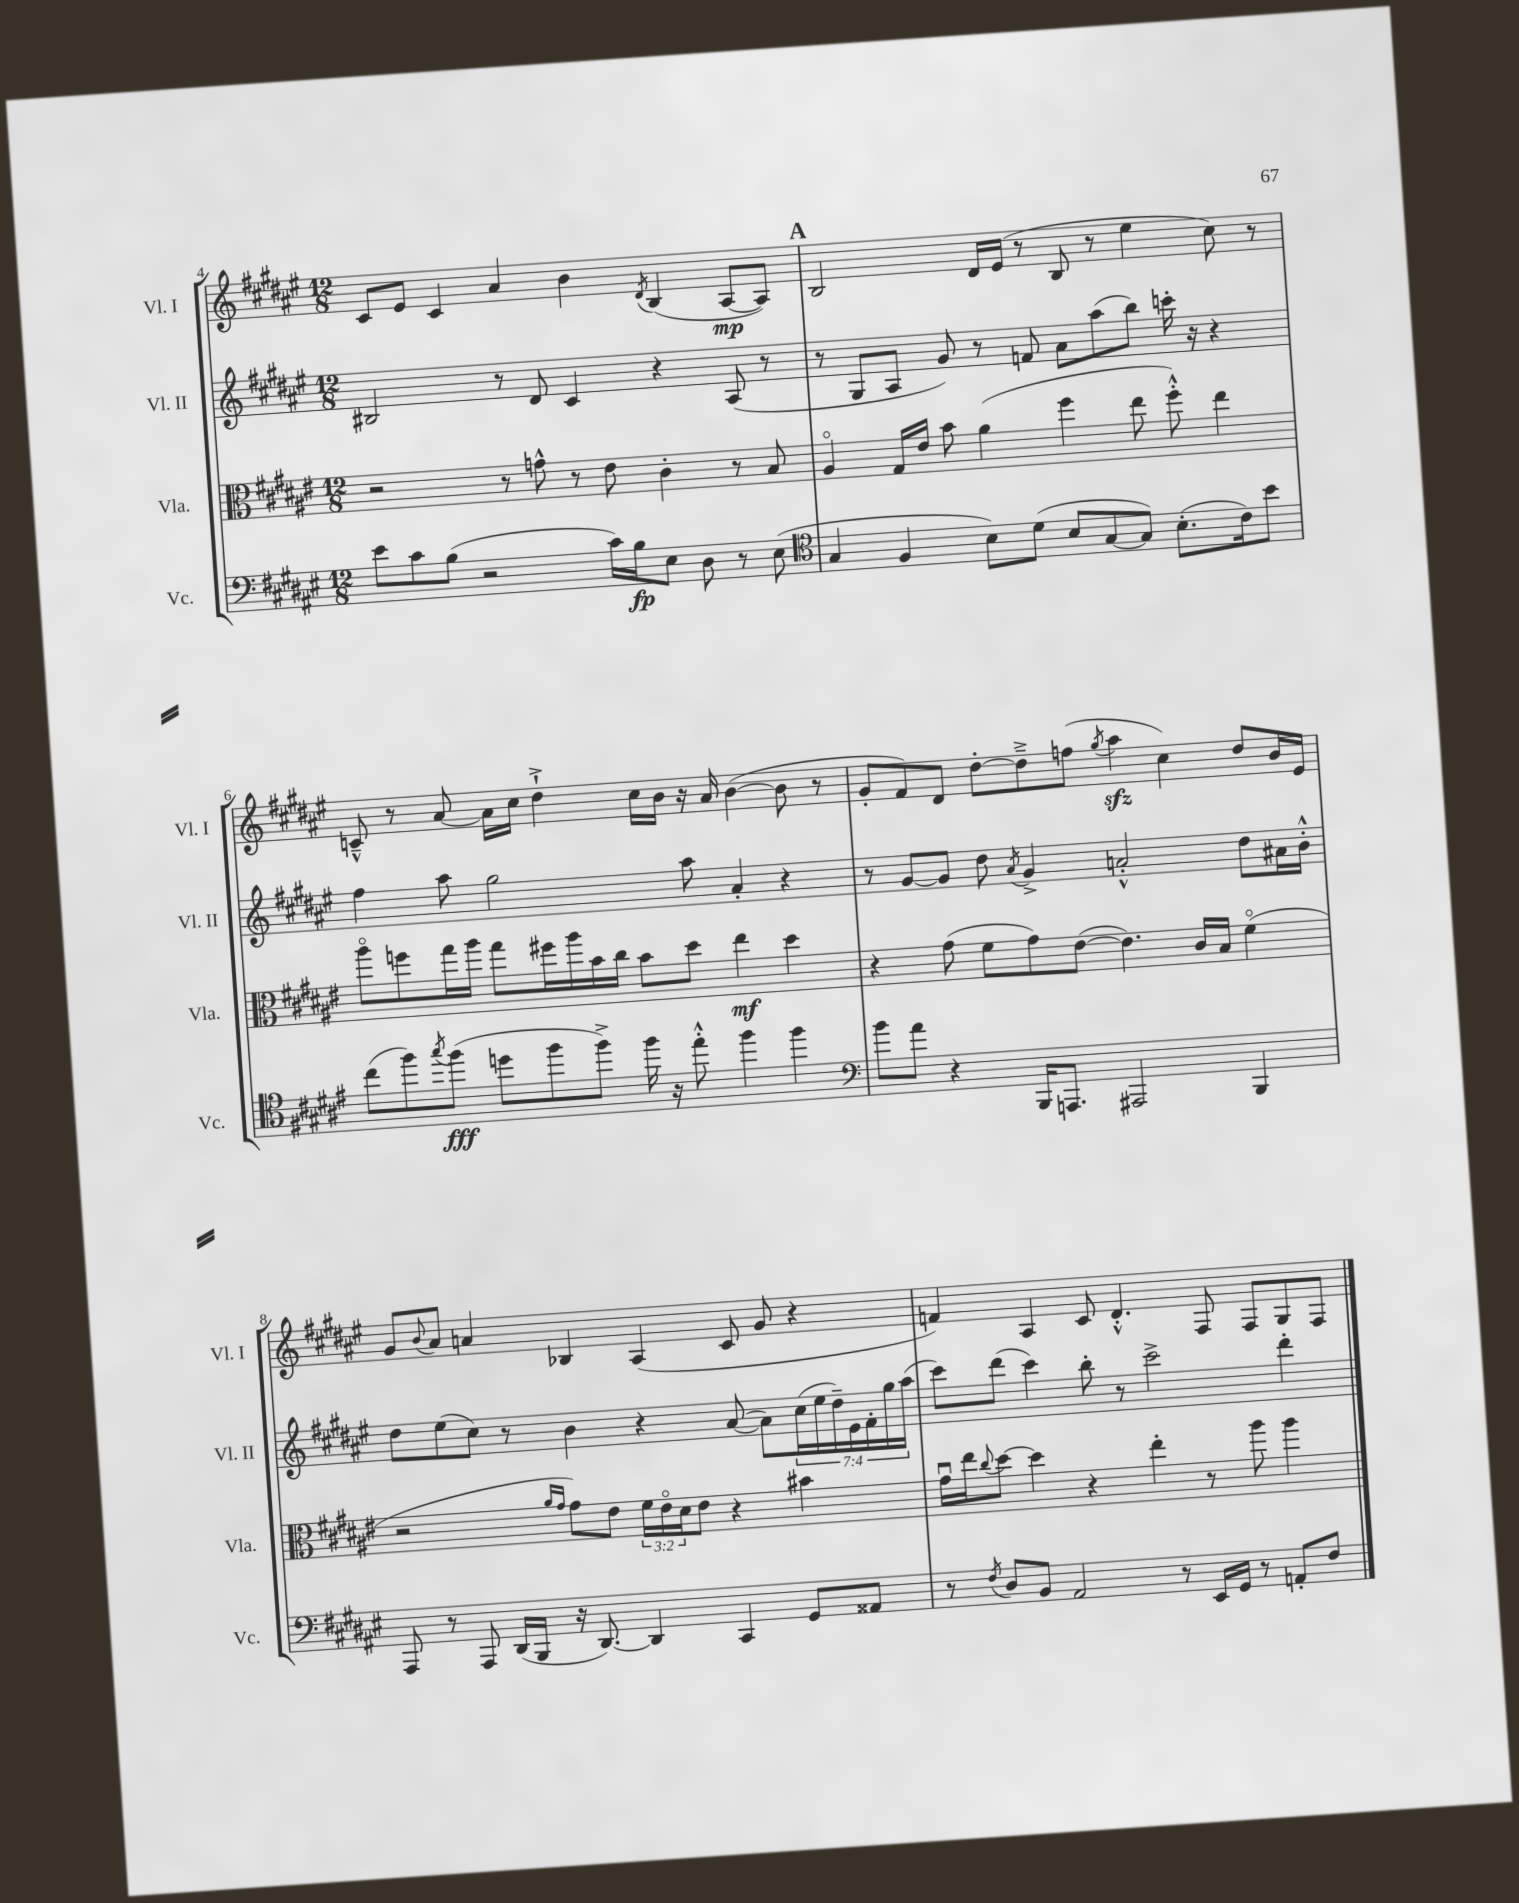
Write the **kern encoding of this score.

**kern	**kern	**kern	**kern
*staff4	*staff3	*staff2	*staff1
*clefF4	*clefC3	*clefG2	*clefG2
*k[f#c#g#d#a#e#]	*k[f#c#g#d#a#e#]	*k[f#c#g#d#a#e#]	*k[f#c#g#d#a#e#]
*M12/8	*M12/8	*M12/8	*M12/8
8e#	2r	2B#	8c#
8c#	.	.	8e#
(8B	.	.	4c#
2r	.	.	.
.	8r	8r	4a#
.	8g^^	8d#	.
.	8r	4c#	4b
16c#)	8e#	.	.
16B	.	.	.
.	.	.	8qd#
8E#	4c#'	4r	(4B
8D#	.	.	.
8r	8r	(8A#	[8A#
(8E#	8B	8r	8A#])
=	=	=	=
*clefC4	*	*	*
4G#	4A#o	8r	2B
.	.	8G#	.
4F#	16G#	8A#	.
.	16e#	.	.
.	8b	8g#)	.
8B)	(4a#	8r	16d#
.	.	.	(16e#
(8d#	.	8f	8r
8B	4ff#	8a#	8B
[8G#	.	(8aa#	8r
8G#])	8ee#	8bb)	4ee#
(8.B'	8ff#'^^)	16ccc'	.
.	.	16r	.
.	4ee#	4r	8cc#)
16c#)	.	.	.
8b	.	.	8r
=	=	=	=
(8cc#	8aa#o	4ff#	8c~^^
8ff#)	8ff	.	8r
8qgg#	.	.	.
(8ff#	16gg#	8aa#	[8a#
.	16aa#	.	.
8dd	8gg#	2gg#	16a#]
.	.	.	16cc#
8ff#	16ff#	.	4dd#`^
.	16aa#	.	.
8ff#^)	16b	.	.
.	16cc#	.	.
16ff#	8b	.	16cc#
16r	.	.	16b
8ee#'^^	8dd#	8aa#	16r
.	.	.	16a#
4ff#	4ee#	4a#'	([4b
4ff#	4dd#	4r	8b]
.	.	.	8r
=	=	=	=
*clefF4	*	*	*
8b	4r	8r	8g#'
8a#	.	[8g#	8f#)
4r	(8g#	8g#]	8d#
.	8f#	8dd#	[8dd#'
.	.	8qa#	.
16BBB	8g#)	4g#^	8dd#~^]
8.AAA	.	.	.
.	([8e#	.	(8ff
.	.	.	8qgg#
2AAA#	4.e#])	2a'^^	4aa#
.	.	.	4cc#)
.	16c#	.	.
.	16B	.	.
4BBB	(4f#o	8dd#	8dd#
.	.	16a#	16b
.	.	16b'^^	16e#
=	=	=	=
8AAA#	2r	8dd#	8g#
.	.	.	8qqb
8r	.	(8ee#	8a#
8AAA#	.	8cc#)	4a
(16DD#	.	8r	.
16BBB	.	.	.
.	16qqa#	.	.
.	16qqg#	.	.
16r	8g#)	4b	4B-
[8.DD#)	.	.	.
.	8e#	.	.
4DD#]	24f#	4r	(4A#
.	24e#o	.	.
.	24d#	.	.
.	8e#	.	.
4CC#	4r	([8a#	8c#
.	.	8a#])	8g#
8GG#	4b#	(28cc#	4r
.	.	28ee#	.
.	.	28dd#~)	.
.	.	28e#	.
8AA##	.	.	.
.	.	28f#'	.
.	.	28gg#	.
.	.	(28aa#	.
=	=	=	=
8r	16g#u	8ccc#)	4f)
.	16ee#	.	.
8qF#	8qqcc#	.	.
8D#	[8dd#	(8ddd#	.
8BB	4dd#]	4ccc#)	4A#
2AA#	.	.	.
.	4r	8bb'	8c#
.	.	8r	4.d#'^^
.	4ee#'	2ccc#^	.
8r	.	.	.
16EE#	8r	.	8F#
16GG#	.	.	.
8r	8aa#	.	8F#
8AA'	4aa#	4ddd#'	8G#
8F#	.	.	8F#
==	==	==	==
*-	*-	*-	*-
